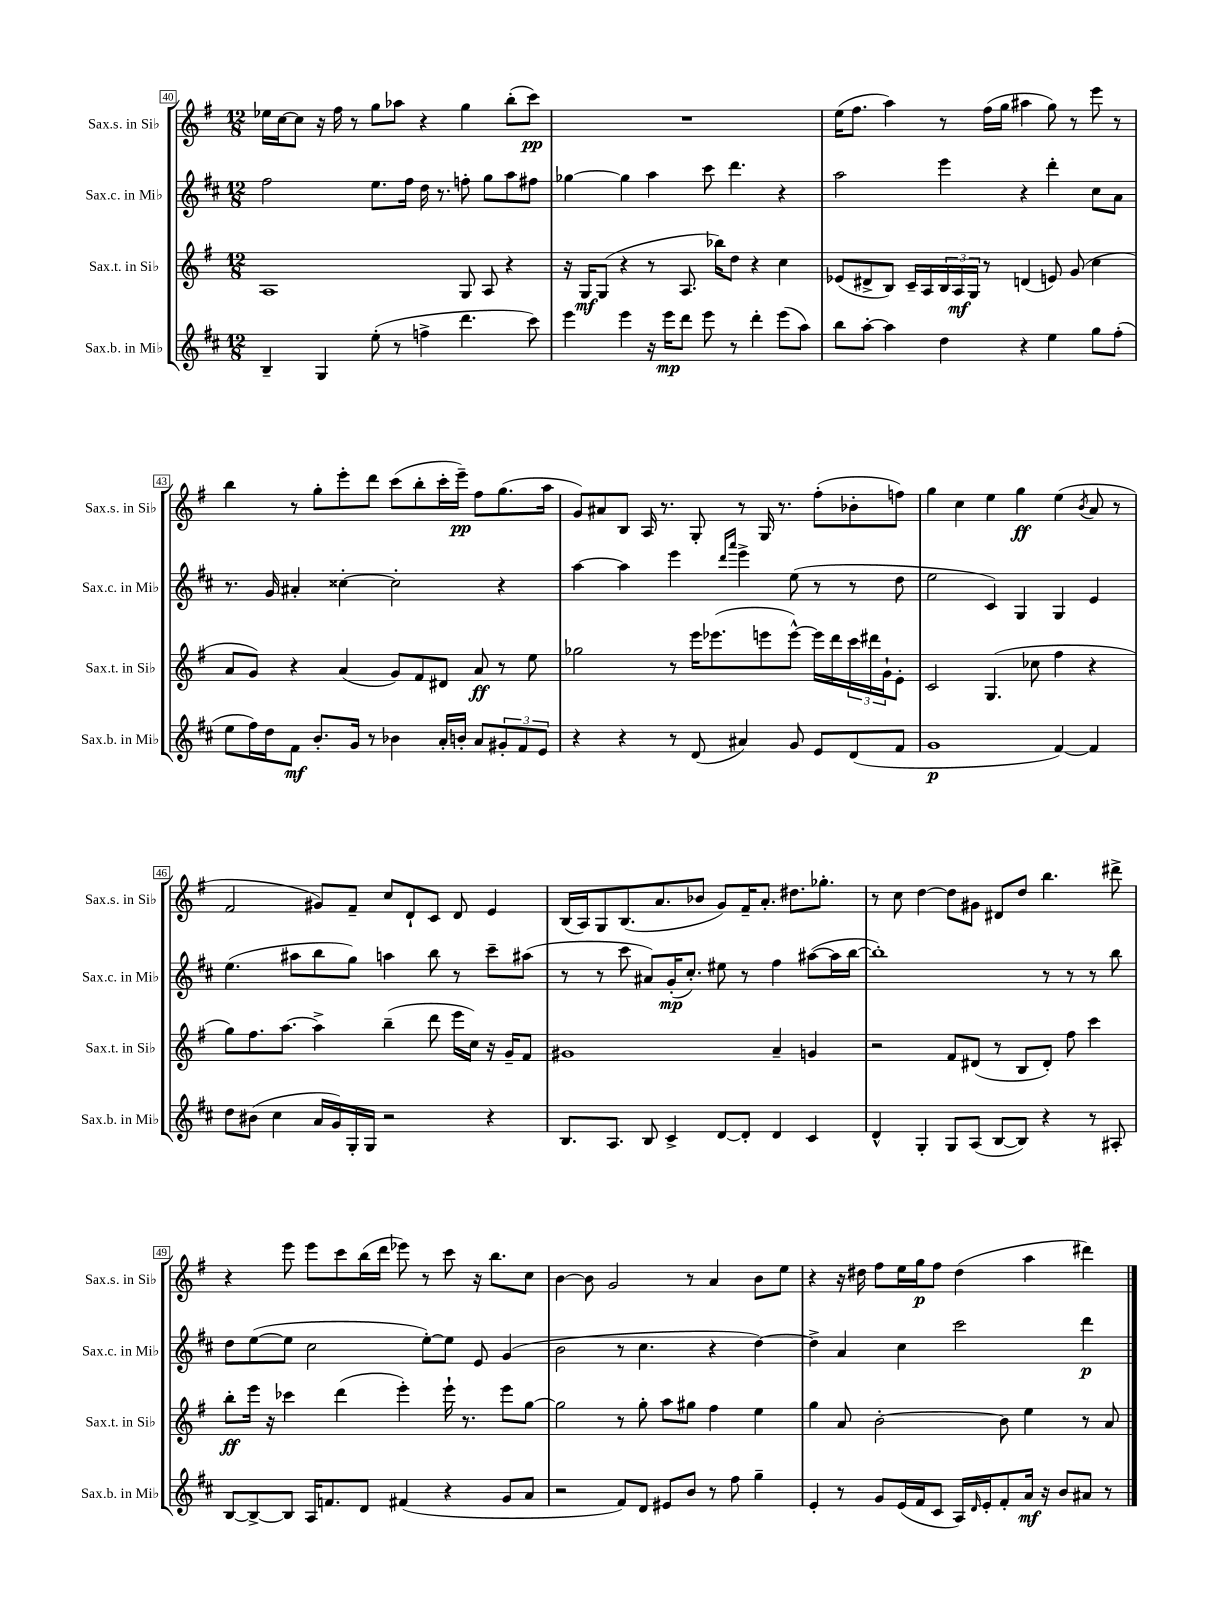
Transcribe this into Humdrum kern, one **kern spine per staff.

**kern	**kern	**kern	**kern
*staff4	*staff3	*staff2	*staff1
*clefG2	*clefG2	*clefG2	*clefG2
*k[f#c#]	*k[f#]	*k[f#c#]	*k[f#]
*M12/8	*M12/8	*M12/8	*M12/8
4B~	1A	2ff#	16ee-
.	.	.	[16cc
.	.	.	8cc]
4G	.	.	16r
.	.	.	16ff#
.	.	.	8r
(8ee'	.	8.ee	8gg
8r	.	.	8aa-
.	.	16ff#	.
4ff^	.	16dd	4r
.	.	8.r	.
4.ddd	8G	8ff'	4gg
.	8A	8gg	.
.	4r	8aa	(8bb'
8ccc#)	.	8ff#	8ccc)
=	=	=	=
4eee	16r	[4gg-	1.r
.	16G	.	.
.	(8G	.	.
4eee	4r	4gg-]	.
16r	8r	4aa	.
16eee	.	.	.
8ddd	8.A	.	.
8eee	.	8ccc#	.
.	16bb-)	.	.
8r	8dd	4.ddd	.
4ddd'	4r	.	.
(8eee	4cc	4r	.
8aa)	.	.	.
=	=	=	=
8bb	(8e-	2aa	(16ee
.	.	.	8.ff#
[8aa'	8d#^	.	.
4aa]	8B)	.	4aa)
.	16c~	.	.
.	16A	.	.
4dd	24B	4eee	8r
.	24A	.	.
.	24G	.	.
.	8r	.	(16ff#
.	.	.	16gg
4r	(4d	4r	4aa#
4ee	8e)	4ddd'	8gg)
.	(8g	.	8r
8gg	4cc	8cc#	8eee
(8ff#'	.	8a	8r
=	=	=	=
8ee	8a	8.r	4bb
16ff#)	8g)	.	.
16dd	.	16g	.
8f#	4r	4a#'	8r
8.b'	.	.	8gg'
.	(4a	[4cc##'	8eee'
16g	.	.	.
8r	.	.	8ddd
4b-	8g)	2cc##']	(8ccc
.	8f#	.	8bb'
16a'	8d#	.	16ccc'
16b'	.	.	16eee~)
8a	8a	.	8ff#
12g#'	8r	4r	(8.gg
12f#	.	.	.
.	8ee	.	.
12e	.	.	.
.	.	.	16aa
=	=	=	=
4r	2gg-	[4aa	8g)
.	.	.	8a#
4r	.	4aa]	8B
.	.	.	16A
.	.	.	8.r
8r	8r	4eee	.
(8d	16eee	.	8G'
.	(8.eee-	.	.
.	.	16qqddd	.
.	.	16qqaaa	.
4a#)	.	4eee^	8r
.	8eee	.	16G
.	.	.	8.r
8g	[8eee^^)	(8ee	.
8e	16eee]	8r	(8ff#'
.	16ddd	.	.
(8d	24ccc	8r	8b-'
.	24ddd#	.	.
.	24g`	.	.
8f#	8e'	8dd	8ff)
=	=	=	=
1g	2c	2ee	4gg
.	.	.	4cc
.	(4.G	4c#)	4ee
.	.	4G	4gg
.	8cc-	.	.
[4f#)	4ff#	4G	(4ee
.	.	.	8qb
4f#]	4r	4e	8a
.	.	.	8r
=	=	=	=
8dd	8gg)	(4.ee	2f#
(8b#	8.ff#	.	.
4cc#	.	.	.
.	[8.aa	.	.
.	.	8aa#	.
16a	4aa^]	8bb	8g#)
16g)	.	.	.
16G'	.	8gg)	8f#~
16G	.	.	.
2r	(4bb~	4aa	8cc
.	.	.	8d`
.	8ddd	8bb	8c
.	16eee	8r	8d
.	16cc)	.	.
4r	16r	8ccc#~	4e
.	16g~	.	.
.	8f#	(8aa#	.
=	=	=	=
8.B	1g#	8r	(16B
.	.	.	16A)
.	.	8r	8G
8.A	.	.	.
.	.	8ccc#	(8.B
8B	.	8a#)	.
.	.	.	8.a
4c#^	.	(16g'	.
.	.	8.cc#')	.
.	.	.	8b-
[8d	.	8ee#	8g)
8d']	.	8r	16f#~
.	.	.	8.a'
4d	4a~	4ff#	.
.	.	.	8.dd#
4c#	4g	([8aa#	.
.	.	.	8.gg-'
.	.	16aa#]	.
.	.	[16bb	.
=	=	=	=
4d^^	2r	1bb'])	8r
.	.	.	8cc
4G'	.	.	[4dd
8G	8f#	.	8dd]
(8A	(8d#	.	8g#
[8B	8r	.	8d#
8B])	8B	.	8dd
4r	8d#')	8r	4.bb
.	8ff#	8r	.
8r	4ccc	8r	.
8A#'	.	8bb	8ddd#^
=	=	=	=
[8B	8bb'	8dd	4r
8B^_	16eee	([8ee	.
.	16r	.	.
8B]	4ccc-	8ee]	8eee
16A	.	2cc#	8eee
8.f	.	.	.
.	(4ddd	.	8ccc
8d	.	.	(16bb
.	.	.	16ddd
(4f#	4eee')	.	8eee-)
.	.	[8ee')	8r
4r	16eee`	8ee]	8ccc
.	8.r	.	.
.	.	8e	16r
.	.	.	8.bb
8g	8eee	(4g	.
8a	[8gg	.	8cc
=	=	=	=
2r	2gg]	2b	[4b
.	.	.	8b]
.	.	.	2g
8f#)	8r	8r	.
8d	8gg'	4.cc#	.
8e#	8aa	.	.
8b	8gg#	.	8r
8r	4ff#	4r	4a
8ff#	.	.	.
4gg~	4ee	[4dd)	8b
.	.	.	8ee
=	=	=	=
4e'	4gg	4dd^]	4r
8r	8a	4a	16r
.	.	.	16dd#
8g	[2b'	.	8ff#
(16e	.	4cc#	16ee
16f#	.	.	16gg
8c#	.	.	8ff#
16A)	.	2ccc#	(4dd#
16qqd	.	.	.
16e'	.	.	.
8f#'	8b]	.	.
16a	4ee	.	4aa
16r	.	.	.
8b	.	.	.
8a#	8r	4ddd	4ddd#)
8r	8a	.	.
==	==	==	==
*-	*-	*-	*-
